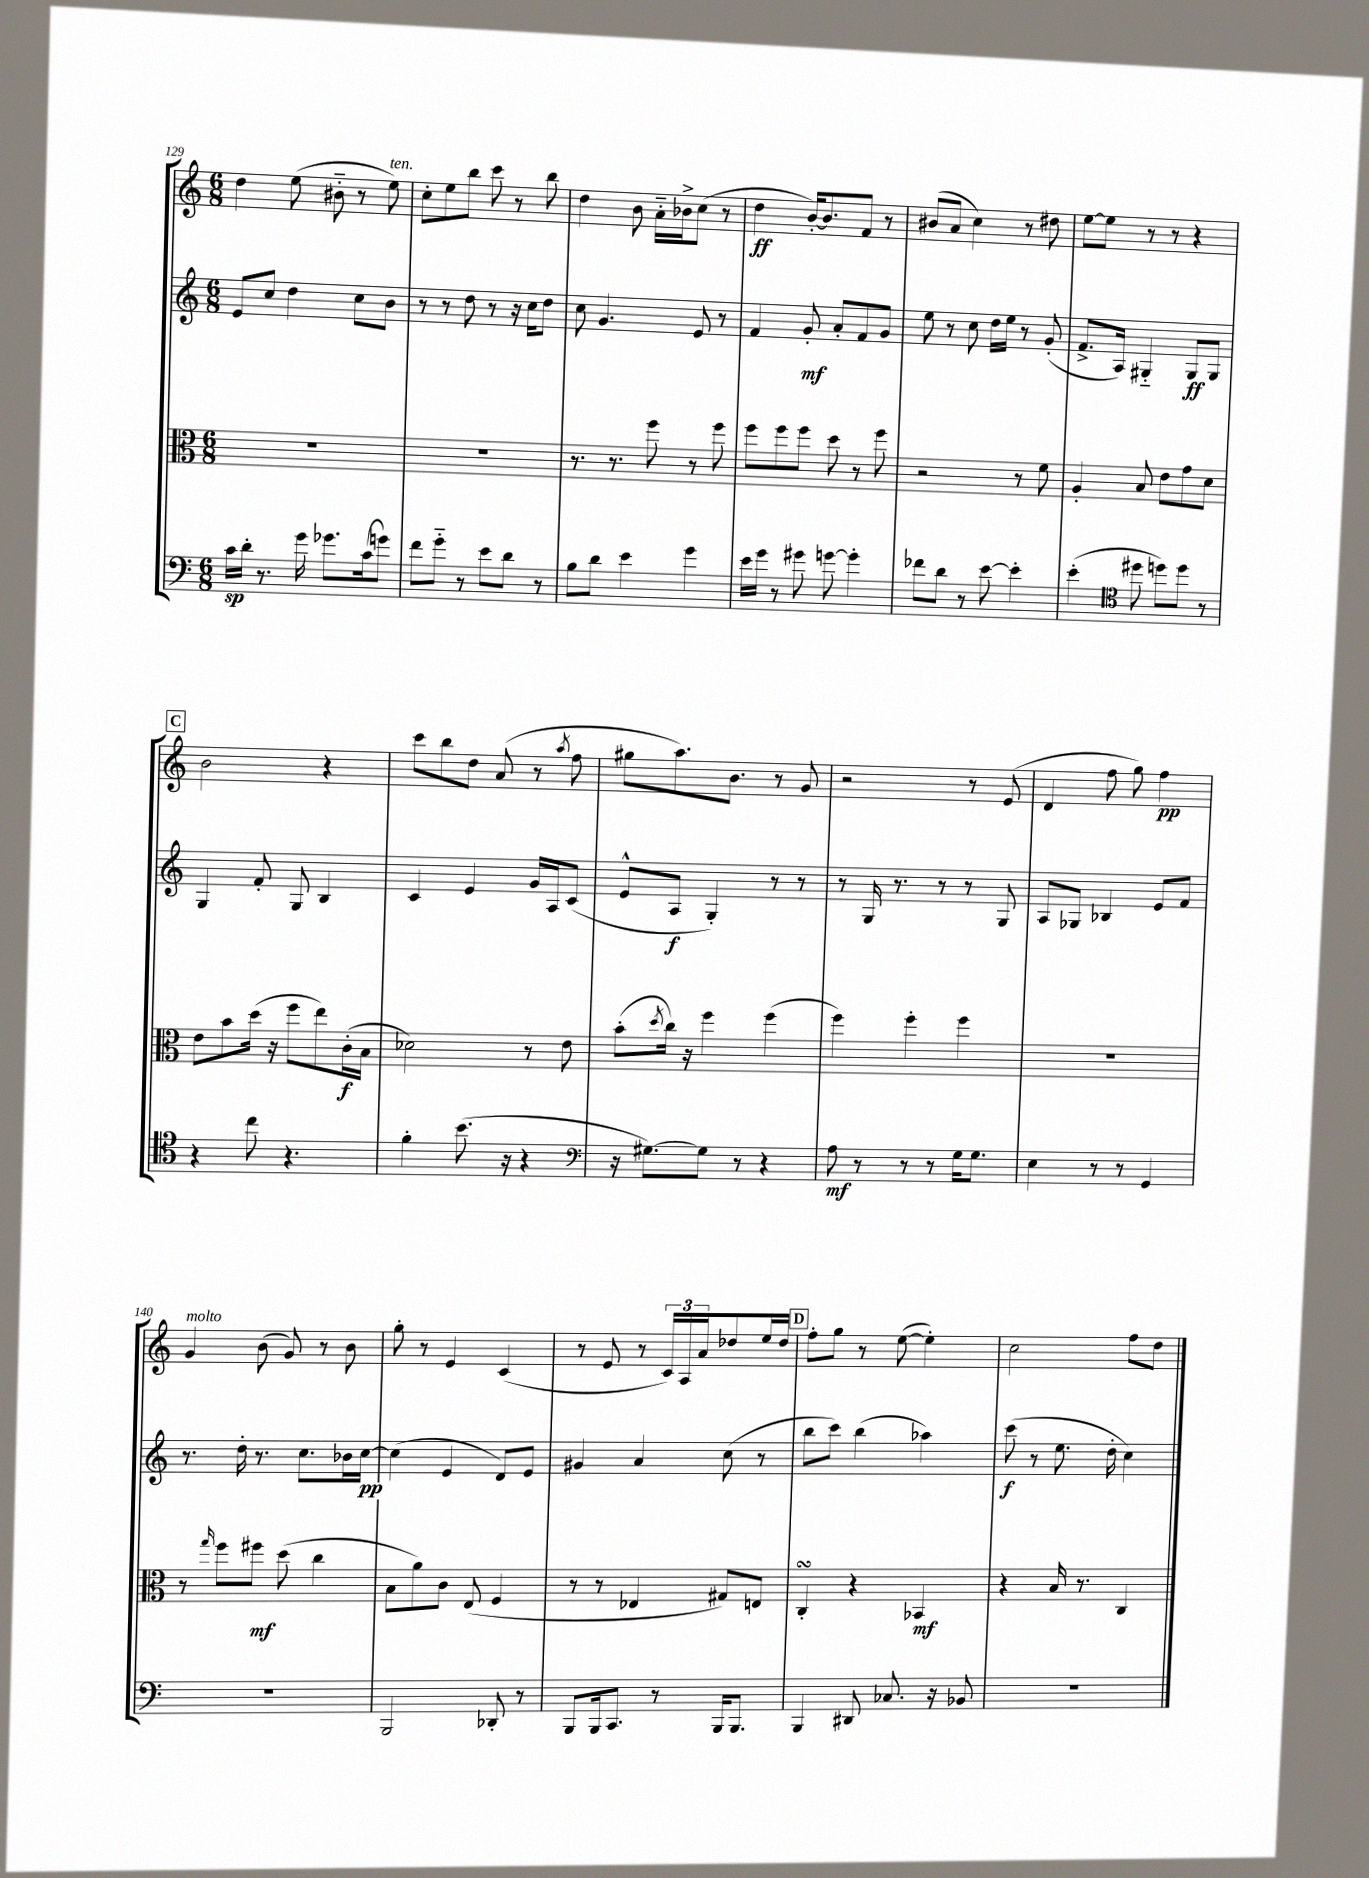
<<
\new StaffGroup <<
\new Staff = "s0" {
    \clef treble \key c \major \numericTimeSignature \time 6/8
    d''4 e''8( bis'8-_ r8 e''8^\markup { \italic "ten." }) |
    c''8-. e''8 b''8 c'''8 r8 b''8 |
    d''4 b'8 a'16-_ bes'16-> c''8( r8 |
    d''4\ff b'16~-.) b'8. f'8 r8 |
    bis'8( a'8 c''4) r8 dis''8 |
    e''8~ e''8 r8 r8 r4 |
    \mark \markup { \box "C" } b'2 r4 |
    c'''8 b''8 d''8 a'8( r8 \acciaccatura { a''8 } f''8 |
    gis''8 a''8.) b'8. r8 g'8 |
    r2 r8 e'8( |
    d'4 f''8 g''8) f''4\pp |
    g'4^\markup { \italic "molto" } b'8( g'8) r8 b'8 |
    g''8-. r8 e'4 c'4( |
    r8 e'8 r8 \tuplet 3/2 { c'16) a16 a'16 } des''8 e''16 des''16 |
    \mark \markup { \box "D" } f''8-. g''8 r8 e''8~( e''4-.) |
    c''2 f''8 d''8 \bar "|." |
}
\new Staff = "s1" {
    \clef treble \key c \major \numericTimeSignature \time 6/8
    e'8 c''8 d''4 c''8 b'8 |
    r8 r8 d''8 r8 r16 c''16 d''8 |
    c''8 g'4. e'8 r8 |
    f'4 g'8-.\mf a'8-. f'8 g'8 |
    e''8 r8 c''8 d''16 e''16 r8 g'8-.( |
    f'8.-> a16) gis4-_ gis8\ff gis8 |
    \mark \markup { \box "C" } g4 f'8-. g8 b4 |
    c'4 e'4 g'16 a16 c'8( |
    e'8-^ a8\f g4-.) r8 r8 |
    r8 g16 r8. r8 r8 g8 |
    a8 ges8 bes4 e'8 f'8 |
    r8. d''16-. r8. c''8. bes'16 c''16~\pp |
    c''4( e'4 d'8) e'8 |
    gis'4 a'4 c''8( r8 |
    \mark \markup { \box "D" } b''8 c'''8) b''4( aes''4) |
    c'''8\f( r8 e''8. d''16-. c''4) \bar "|." |
}
\new Staff = "s2" {
    \clef alto \key c \major \numericTimeSignature \time 6/8
    R2. |
    R2. |
    r8. r8. f''8 r8 f''8 |
    f''8 f''8 f''8 d''8 r8 f''8 |
    r2 r8 f'8 |
    a4-. b8 e'8 g'8 d'8 |
    \mark \markup { \box "C" } e'8 b'8 d''16( r16 f''8 e''8) c'16-.\f( b16 |
    des'2) r8 e'8 |
    b'8-.( \acciaccatura { d''8 } c''16) r16 f''4 f''4( |
    f''4) f''4-. f''4 |
    R2. |
    r8 \grace { g''16 } f''8 fis''8\mf d''8( c''4 |
    b8 a'8) c'8 e8( f4 |
    r8 r8 ees4 gis8) e8 |
    \mark \markup { \box "D" } c4-.\turn r4 bes,4\mf |
    r4 b16 r8. c4 \bar "|." |
}
\new Staff = "s3" {
    \clef bass \key c \major \numericTimeSignature \time 6/8
    c'16\sp d'16-. r8. g'16 ges'8. c'16( g'8) |
    f'8 g'8-_ r8 e'8 d'8 r8 |
    b8 d'8 e'4 g'4 |
    e'16 g'16 r8 gis'8 g'8~ g'4-. |
    fes'8 d'8 r8 e'8~ e'4-. |
    e'4-.( \clef tenor dis''8 d''8) d''8 r8 |
    \mark \markup { \box "C" } r4 c''8 r4. |
    f'4-. b'8.( r16 r4 |
    \clef bass r16 gis8.~) gis8 r8 r4 |
    a8\mf r8 r8 r8 g16 g8. |
    e4 r8 r8 g,4 |
    R2. |
    b,,2 des,8-. r8 |
    b,,8 b,,16 c,8. r8 b,,16 b,,8. |
    \mark \markup { \box "D" } b,,4 dis,8 ces8. r16 bes,8 |
    R2. \bar "|." |
}
>>
>>
\layout { \context { \Score currentBarNumber = #129 } }
